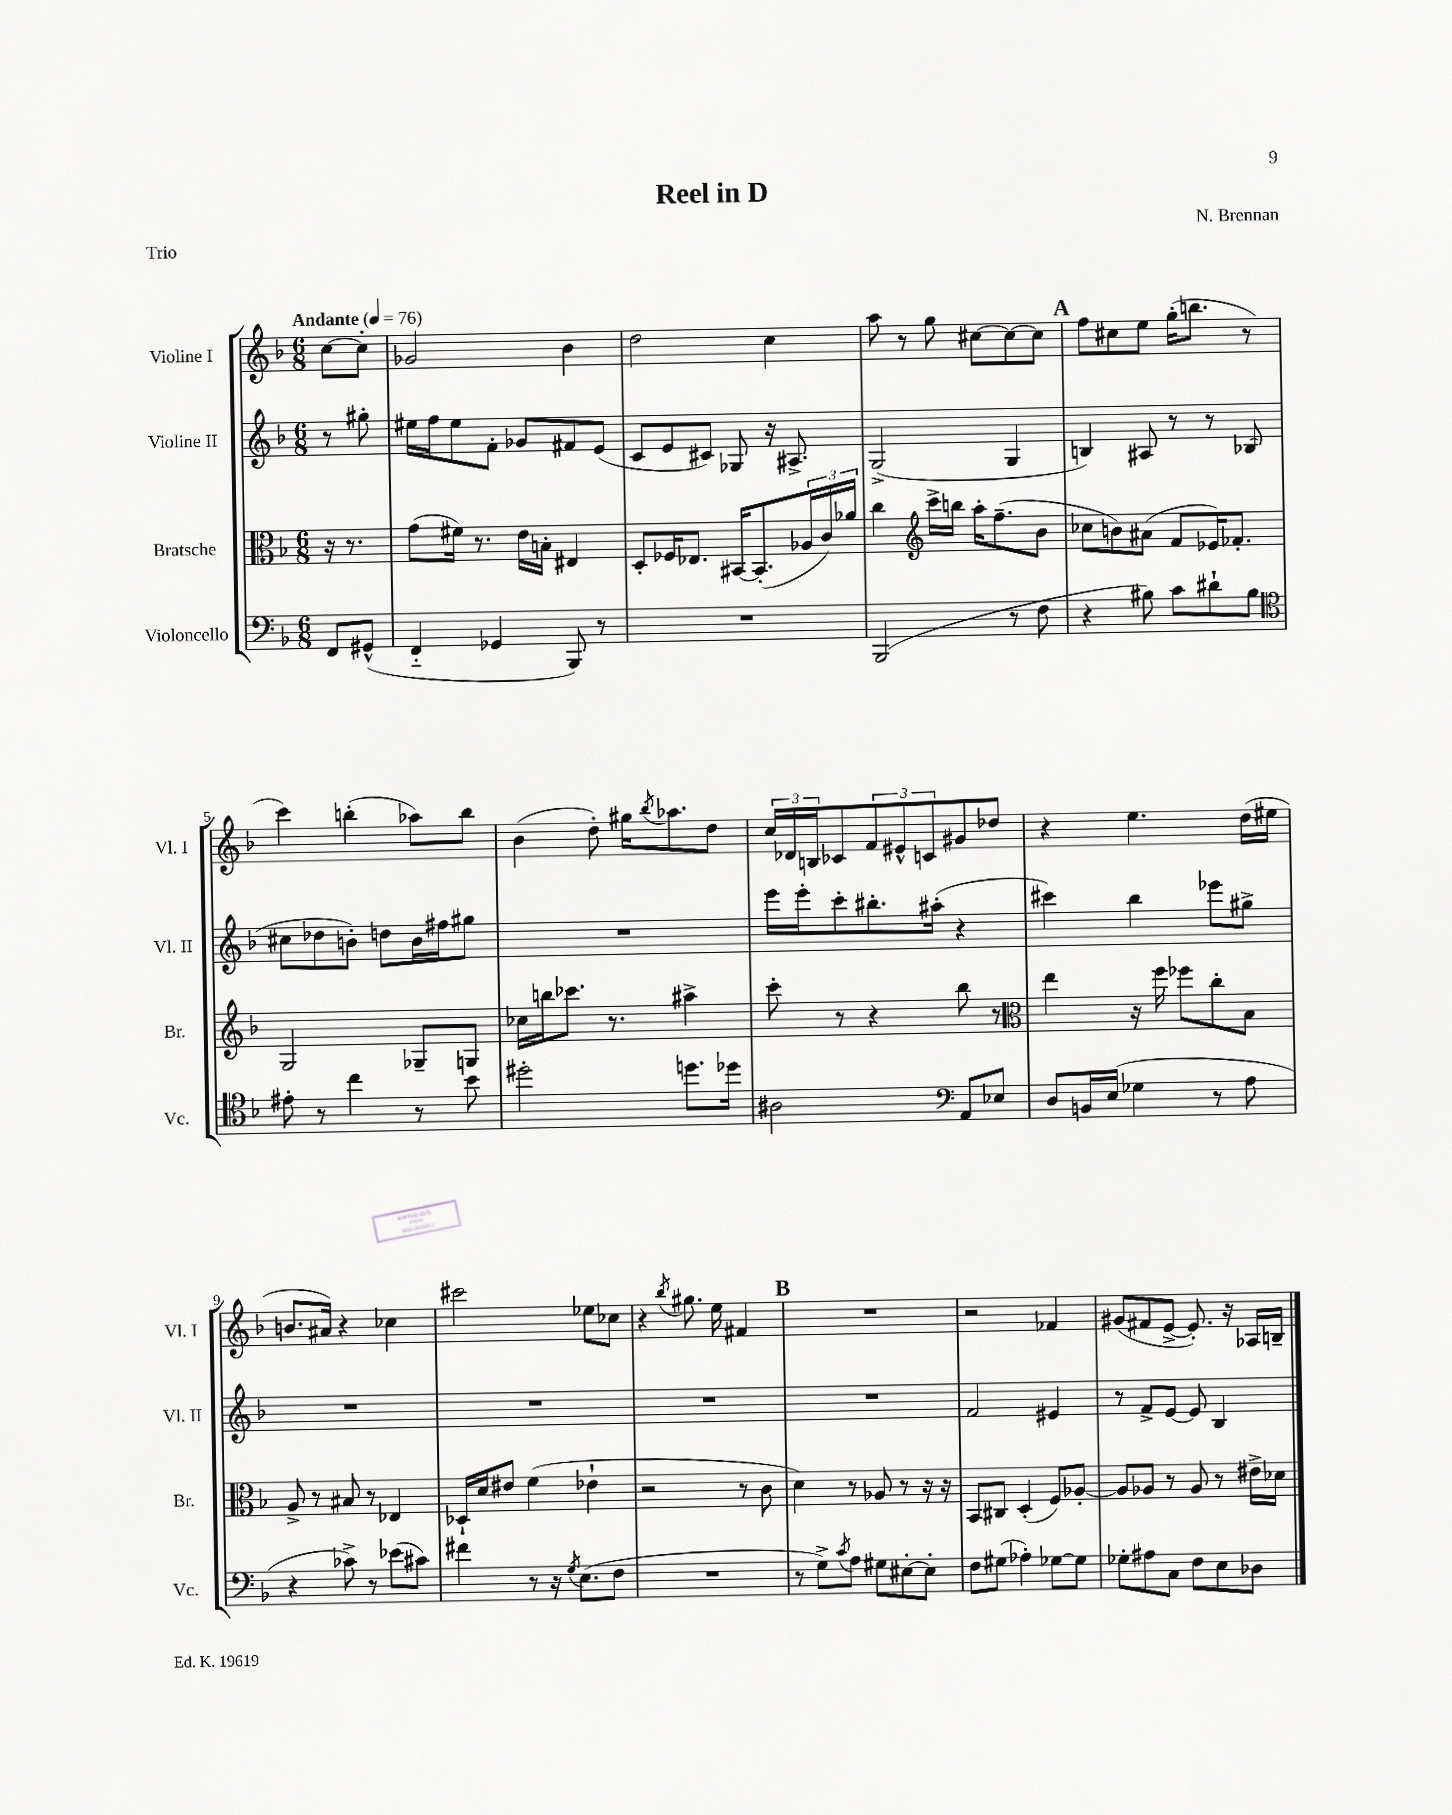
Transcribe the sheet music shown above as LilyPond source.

\header { title = "Reel in D" composer = "N. Brennan" piece = "Trio" }
<<
\new StaffGroup <<
\new Staff = "s0" \with { instrumentName = "Violine I" shortInstrumentName = "Vl. I" } {
    \clef treble \key f \major \numericTimeSignature \time 6/8 \partial 4 \tempo "Andante" 4 = 76
    c''8~ c''8-. |
    ges'2 bes'4 |
    d''2 c''4 |
    a''8 r8 g''8 cis''8~ cis''8~ cis''8 |
    \mark \markup { \bold "A" } f''8 cis''8 e''8 g''16-.( b''8. r8 |
    c'''4) b''4-.( aes''8) b''8 |
    bes'4( d''8-.) gis''16 \acciaccatura { bes''8 } aes''8. d''8 |
    \tuplet 3/2 { c''16 des'16 b16 } ces'8 \tuplet 3/2 { f'8 eis'8-^ c'8 } gis'8 des''8 |
    r4 e''4. d''16( eis''16 |
    b'8. ais'16) r4 ces''4 |
    cis'''2 ees''8 ces''8 |
    r4 \acciaccatura { bes''8 } gis''8. e''16 fis'4 |
    \mark \markup { \bold "B" } R2. |
    r2 fes'4 |
    gis'8( fis'8 e'8~-> e'8.-.) r16 aes16 b16-- \bar "|." |
}
\new Staff = "s1" \with { instrumentName = "Violine II" shortInstrumentName = "Vl. II" } {
    \clef treble \key f \major \numericTimeSignature \time 6/8 \partial 4
    r8 gis''8-. |
    eis''16 f''16 eis''8 f'8-. ges'8 fis'8 e'8( |
    c'8 e'8 cis'8) ges8 r16 ais8.-> |
    g2->( g4 |
    \mark \markup { \bold "A" } b4) ais8 r8 r8 bes8( |
    cis''8 des''8 b'8-.) d''8 b'16 fis''16 gis''8 |
    R2. |
    e'''16 e'''16-. c'''8-. bis''8.-. ais''16-.( r4 |
    cis'''4) bes''4 ees'''8 gis''8-> |
    R2. |
    R2. |
    R2. |
    \mark \markup { \bold "B" } R2. |
    f'2 eis'4 |
    r8 f'8-> e'8~ e'8 bes4 \bar "|." |
}
\new Staff = "s2" \with { instrumentName = "Bratsche" shortInstrumentName = "Br." } {
    \clef alto \key f \major \numericTimeSignature \time 6/8 \partial 4
    r16 r8. |
    g'8( fis'16) r8. e'16 b16-. eis4 |
    d8-. fes16 ees8. bis,16~ bis,8.-.( \tuplet 3/2 { aes16 c'16) aes'16 } |
    c''4 \clef treble c'''16-> b''16 a''16-. f''8.--( bes'8 |
    \mark \markup { \bold "A" } ces''8 b'8) ais'8( f'8 ees'16) fes'8.-. |
    g2 ges8-- g8 |
    ces''16 b''16 ces'''8. r8. ais''4-> |
    c'''8-. r8 r4 bes''8 r8 |
    \clef alto e''4 r16 f''16 fes''8 c''8-. bes8 |
    a8-> r8 bis8 r8 ees4 |
    des16-! d'16 eis'8 f'4( ees'4-! |
    r2 r8 c'8 |
    \mark \markup { \bold "B" } d'4) r8 aes8 r8 r16 r16 |
    bes,8 cis8 d4-.( f8) aes8~-. |
    aes8 aes8 r8 aes8 r8 eis'16-> des'16 \bar "|." |
}
\new Staff = "s3" \with { instrumentName = "Violoncello" shortInstrumentName = "Vc." } {
    \clef bass \key f \major \numericTimeSignature \time 6/8 \partial 4
    f,8 gis,8-^( |
    f,4-_ ges,4 bes,,8) r8 |
    R2. |
    bes,,2( r8 f8 |
    \mark \markup { \bold "A" } r4 bis8) c'8 dis'8-! bis8 |
    \clef tenor eis'8-. r8 c''4 r8 bes'8 |
    dis''2-. d''8. des''16 |
    ais2 \clef bass a,8 ees8 |
    d8 b,16 e16( ges4 r8 a8 |
    r4 ces'8->) r8 ees'8( cis'8) |
    fis'4 r8 r16 \acciaccatura { g8 } e8.( f8 |
    R2. |
    \mark \markup { \bold "B" } r8 g8->) \acciaccatura { c'8 } a8 gis8 eis8~-. eis8-. |
    f8 gis8( aes4-.) ges8~ ges8 |
    ges8-. ais8 c8 f8 e8 des8 \bar "|." |
}
>>
>>
